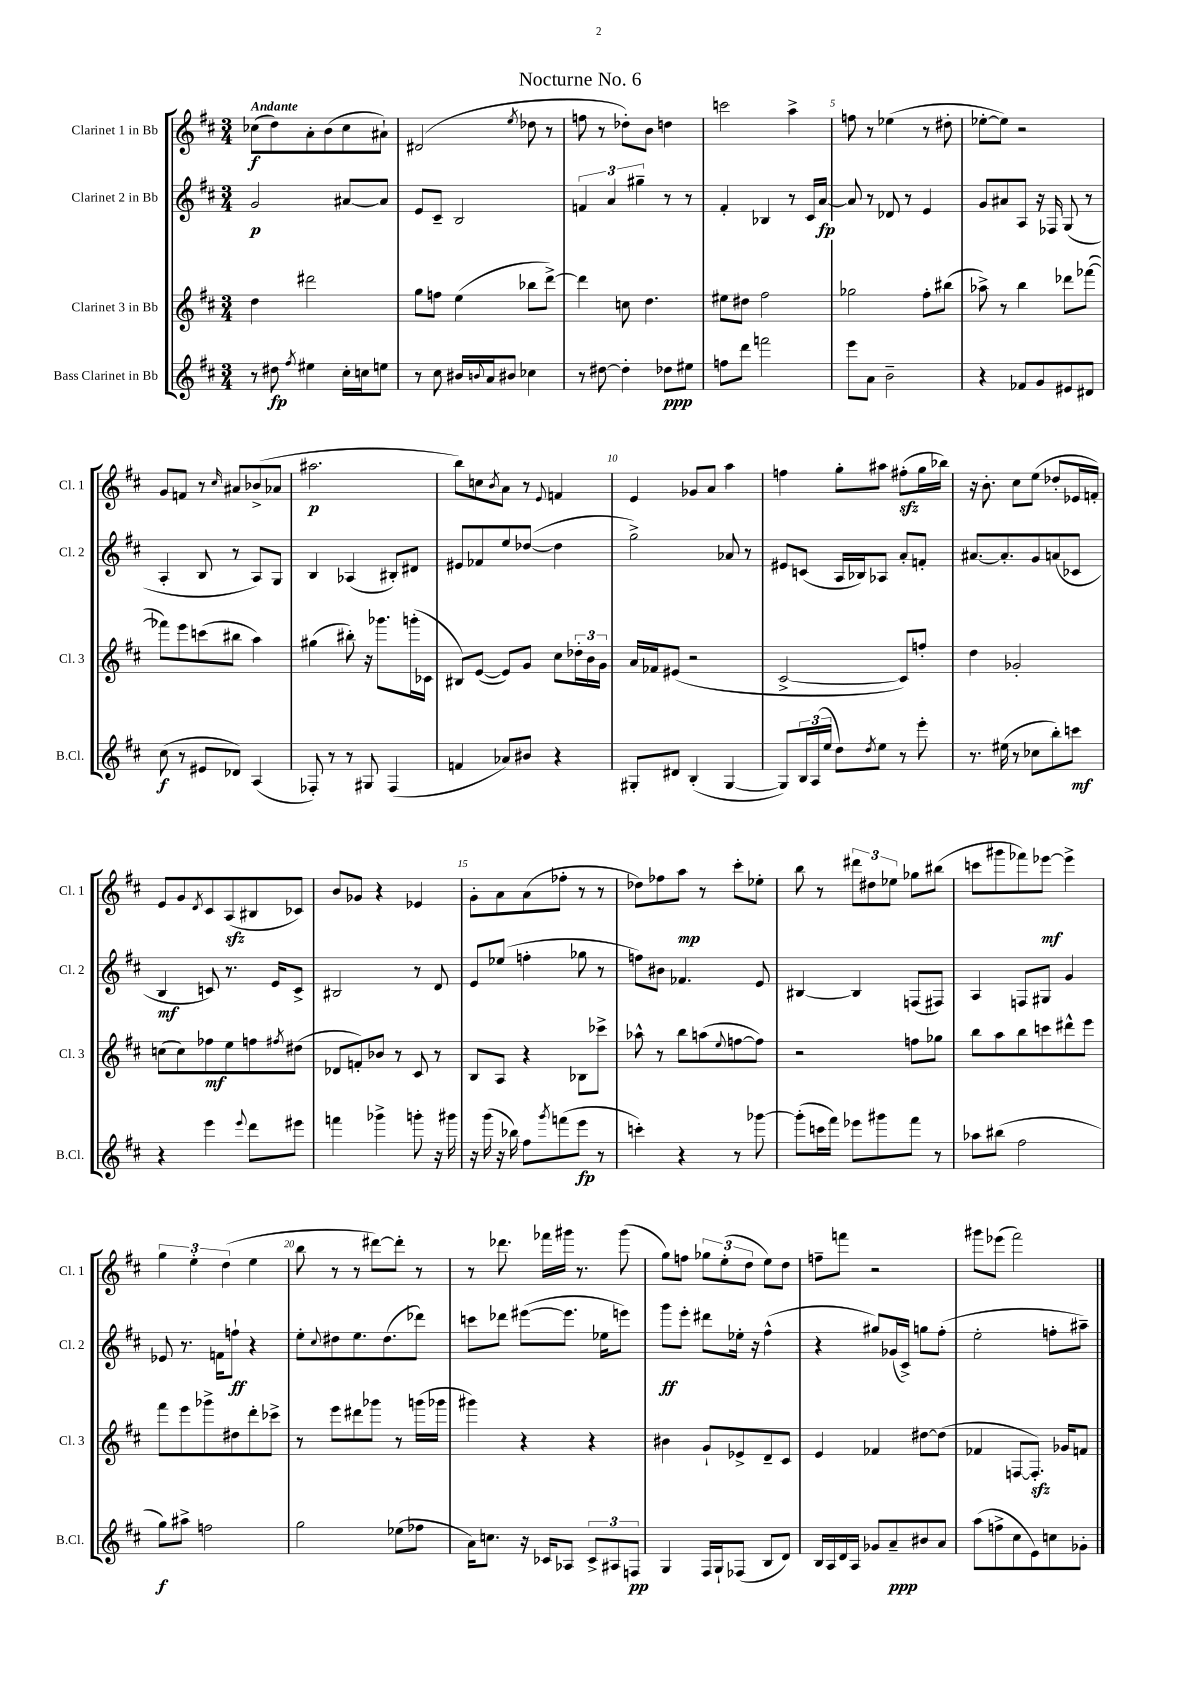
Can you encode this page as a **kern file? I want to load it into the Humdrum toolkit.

**kern	**kern	**kern	**kern
*staff4	*staff3	*staff2	*staff1
*clefG2	*clefG2	*clefG2	*clefG2
*k[f#c#]	*k[f#c#]	*k[f#c#]	*k[f#c#]
*M3/4	*M3/4	*M3/4	*M3/4
8r	4dd	2g	(8cc-
8dd#	.	.	8dd)
8qff#	.	.	.
4ee#	2ddd#	.	8a'
.	.	.	(8b
16cc#'	.	[8a#	8cc-
16cc	.	.	.
8ee	.	8a#]	8a#`)
=	=	=	=
8r	8gg	8e	(2d#
8cc#	8ff	8c#~	.
16b#	(4ee	2B	.
8qqb	.	.	.
16a	.	.	.
8b#	.	.	.
.	.	.	8qee
4cc-	8bb-	.	8dd-
.	[8ddd^)	.	8r
=	=	=	=
8r	4ddd]	6f	8ff
[8dd#	.	.	8r
.	.	6a	.
4dd#']	8cc	.	8dd-')
.	.	6gg#~	.
.	4.dd	.	8b
8dd-	.	8r	4dd
8ee#	.	8r	.
=	=	=	=
8ff	8ee#	4f#'	2ccc
8ddd	8dd#	.	.
2fff	2ff#	4B-	.
.	.	8r	4aa^
.	.	16c#	.
.	.	[16a	.
=	=	=	=
8eee	2gg-	8a]	8ff
8a	.	8r	8r
2b~	.	8d-	(4ee-
.	.	8r	.
.	8ff#'	4e	8r
.	(8bb#	.	8dd#'
=	=	=	=
4r	8aa-^)	8g	[8ee-'
.	8r	8a#	8ee-])
8f-	4bb	8A	2r
8g	.	16r	.
.	.	16F-	.
8e#	8ddd-	(8G	.
8d#	([8fff-	8r	.
=	=	=	=
(8cc#	8fff-])	4A'	8g
8r	8eee	.	8f
8e#	(8ccc	8B	8r
.	.	.	16qqcc#
8d-)	8bb#	8r	8a#
(4A	4aa)	8A)	(8b-^
.	.	8G	8a-
=	=	=	=
8F-')	(4gg#	4B	2.aa#
8r	.	.	.
8r	8bb#')	(4A-	.
8G#	16r	.	.
.	8.ggg-	.	.
(4F-	.	8B#')	.
.	(16ggg'	8d#	.
.	16c-	.	.
=	=	=	=
4f	8B#)	8e#	8bb)
.	([8e	8f-	8cc
.	.	.	8qb
8a-)	8e])	8ee	8a
8b#	8g	([8dd-	8r
.	.	.	8qqe
4r	8cc#	4dd-]	4f
.	24dd-'	.	.
.	24b	.	.
.	24g	.	.
=	=	=	=
8G#'	16a	2gg^)	4e
.	16f-	.	.
8d#	(8e#	.	.
(4B'	2r	.	8g-
.	.	.	8a
[4G#	.	8a-	4aa
.	.	8r	.
=	=	=	=
8G#])	[2c#^	8e#	4ff
24B	.	(8c	.
(24A	.	.	.
24ee	.	.	.
8dd)	.	16A	8gg'
.	.	16B-)	.
8qdd	.	.	.
8ee	.	8A-	8aa#
8r	8c#])	8a'	(8ff#'
8eee'	8ff'	8f'	16gg
.	.	.	16bb-)
=	=	=	=
8.r	4dd	[8.a#	16r
.	.	.	8.b'
(16ee#	.	8.a#']	.
8r	2g-'	.	8cc#
8cc-	.	8g	(8ee
8bb')	.	(8a	8dd-'
8ccc	.	8c-	16e-
.	.	.	16f')
=	=	=	=
4r	(8cc	4B	8e
.	8cc)	.	8g
.	.	.	8qd
4eee	8ff-	8c)	8c#
.	8ee	8.r	(8A
8qqeee	.	.	.
8ddd	8ff	.	8B#
.	.	16e	.
.	8qff#	.	.
8eee#	(8dd#	8c^	8c-)
=	=	=	=
4fff	8d-	2B#	8b
.	8f')	.	8g-
4ggg-^	8b-	.	4r
.	8r	.	.
8ggg'	8c#	8r	4e-
16r	8r	8d	.
16ggg#	.	.	.
=	=	=	=
16r	8B	8e	8g'
(16ggg	.	.	.
16r	8A	(8ee-	8a
16bb-)	.	.	.
8ff#	4r	4ff'	(8a
8qggg	.	.	.
(8fff	.	.	8ff-'
8eee	8B-	8gg-	8r
8r	8ccc-^	8r	8r
=	=	=	=
4ccc')	8aa-^^	8ff)	8dd-)
.	8r	8b#	8ff-
4r	8bb	4.f-	8aa
.	(8aa	.	8r
.	8qqee	.	.
8r	[8ff	.	8ccc#'
[8ggg-	8ff])	8e	8ee-'
=	=	=	=
(8ggg-']	2r	[4B#	8bb
16ccc	.	.	8r
16fff#)	.	.	.
8eee-	.	4B#]	12ddd#
.	.	.	12dd#
8ggg#	.	.	.
.	.	.	12ee-
8fff#	8ff	(8F	8gg-
8r	8gg-	8F#)	(8bb#
=	=	=	=
8aa-	8bb	4A	8ccc
(8bb#	8aa	.	8ggg#
2ff#	8bb	8F	8fff-)
.	8ccc	8G#	[8eee-
.	8ddd#^^	4g	4eee-^]
.	8eee	.	.
=	=	=	=
8gg)	8fff#	8e-	6gg
8aa#^	8eee	8.r	.
.	.	.	6ee'
2ff	8ggg-^	.	.
.	.	16f	.
.	.	.	(6dd
.	8dd#	8ff`	.
.	8ddd'	4r	4ee
.	8ccc-^	.	.
=	=	=	=
2gg	8r	8ee'	8bb
.	.	8qqcc#	.
.	8eee	8dd#	8r
.	8ddd#	8.ee	8r
.	8ggg-	.	[8ddd#)
.	.	(8.dd#	.
(8ee-	8r	.	8ddd#']
8ff-	(16ggg	8ddd-)	8r
.	16ggg-	.	.
=	=	=	=
16a)	4ggg#)	8ccc	8r
8.cc	.	.	.
.	.	8ddd-	8.ddd-
16r	4r	([8eee#	.
16c-	.	.	16fff-
8A-	.	8.eee#]	16ggg#
.	.	.	8.r
12c-^	4r	.	.
.	.	16ee-	.
12A#	.	.	.
.	.	8eee)	(8ggg#
12F	.	.	.
=	=	=	=
4G	4b#	8ggg	8gg)
.	.	8eee'	8ff
16F#	8g`	8ddd#	12gg-
16G`	.	.	.
.	.	.	(12ee'
(8F-	8e-^	16ee-'	.
.	.	.	12dd
.	.	16r	.
8B	8d~	(4ff#^^	8ee)
8d)	8c#	.	8dd
=	=	=	=
16B	4e	4r	8ff~
16A	.	.	.
16d	.	.	8fff
16A	.	.	.
8g-	4f-	8gg#)	2r
8a~	.	(16g-	.
.	.	16c#^)	.
8b#	[8dd#	8gg	.
8a	(8dd#]	(8ff#'	.
=	=	=	=
(8aa	4f-	2ee'	8ggg#
8ff^	.	.	(8eee-
8cc#	[8F	.	2fff#)
8e)	8.F'])	.	.
8cc	.	8ff'	.
.	16g-	.	.
8g-'	8f	8aa#~)	.
==	==	==	==
*-	*-	*-	*-
